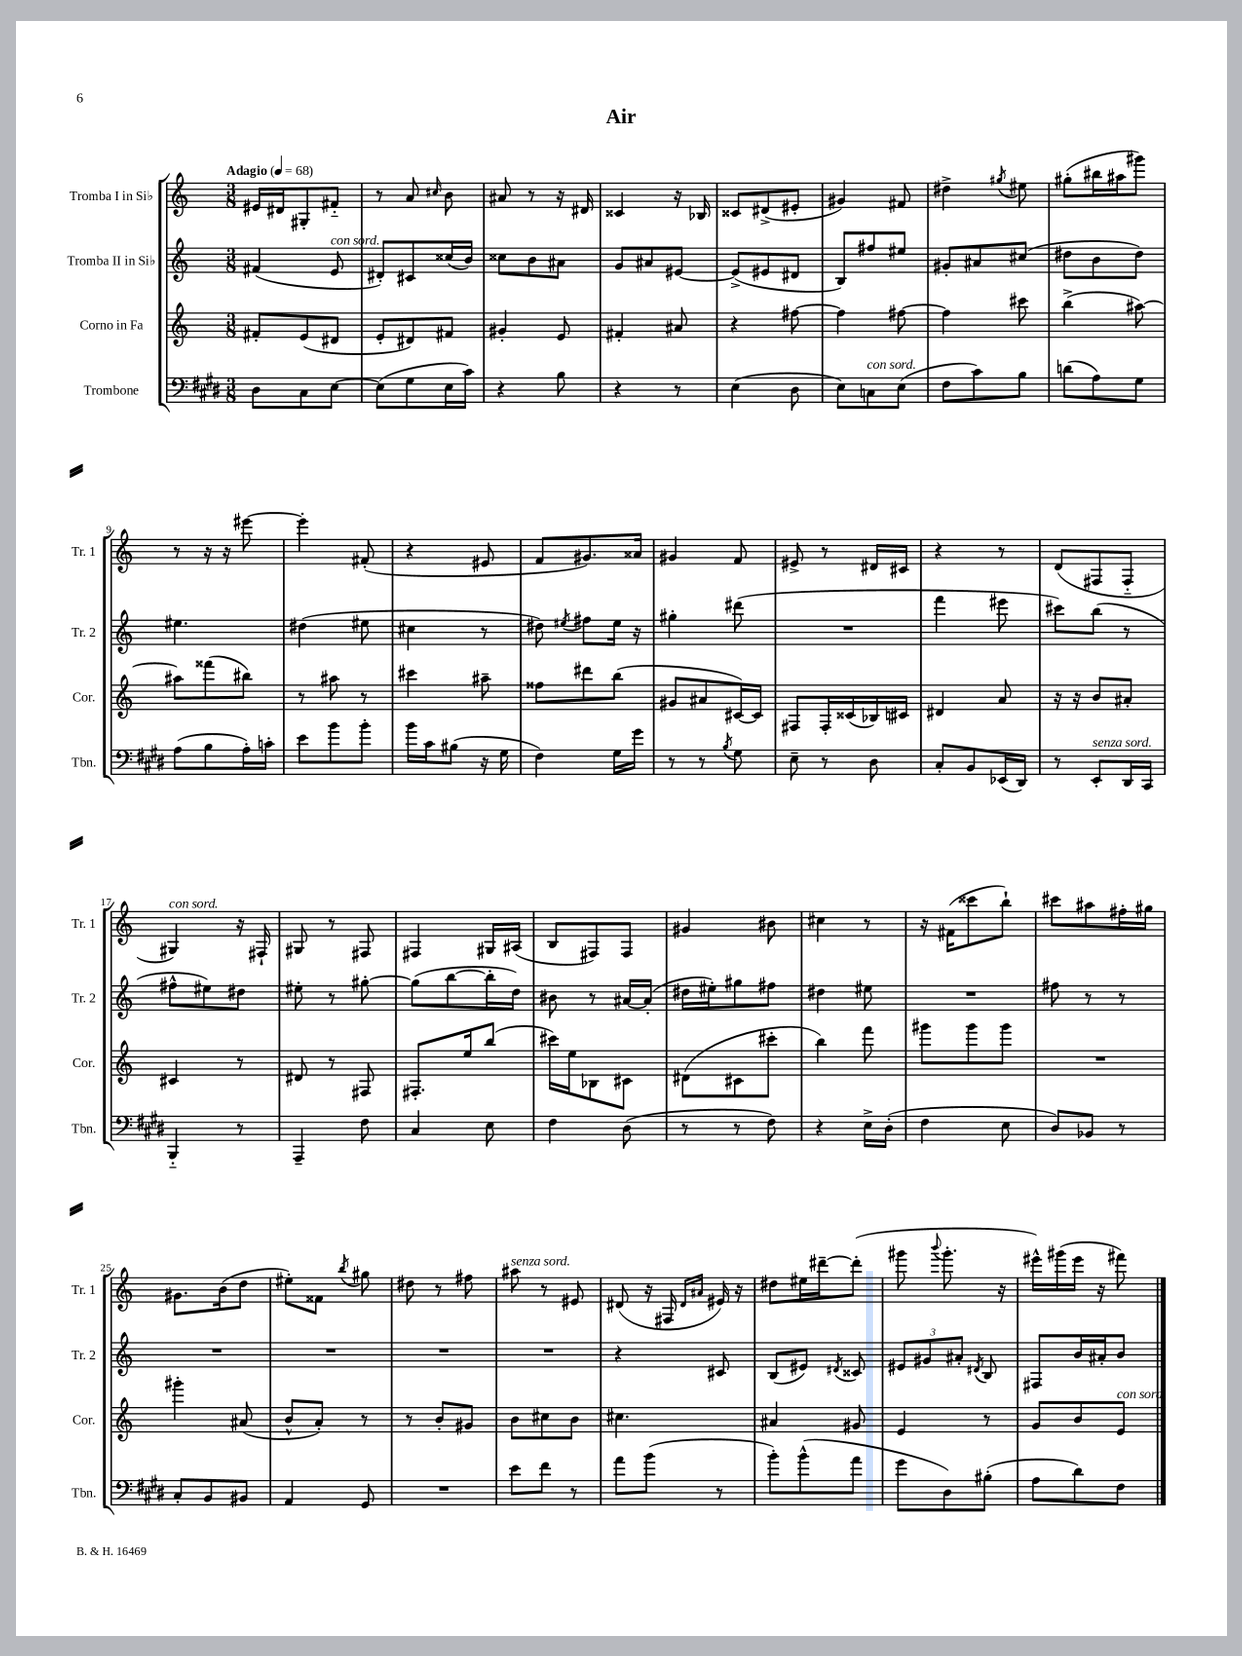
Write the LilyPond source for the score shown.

\header { title = "Air" }
<<
\new StaffGroup <<
\new Staff = "s0" \with { instrumentName = "Tromba I in Sib" shortInstrumentName = "Tr. 1" } {
    \clef treble \key c \major \numericTimeSignature \time 3/8 \tempo "Adagio" 4 = 68
    \autoBeamOff eis'16[ dis'16 gis8-. fis'8]-_ |
    r8 a'8 \grace { cis''16 } b'8 |
    ais'8 r8 r16 dis'16 |
    cisis'4 r16 bes16 |
    cisis'8[ dis'8->( eis'8]-. |
    gis'4) fis'8 |
    dis''4-> \acciaccatura { gis''8 } eis''8 |
    gis''8[-.( bis''16 ais''16 gis'''8]) |
    r8 r16 r16 eis'''8~ |
    eis'''4-. fis'8-.( |
    r4 eis'8 |
    f'8[ gis'8.) aisis'16] |
    gis'4 f'8 |
    eis'8-> r8 dis'16[ cis'16] |
    r4 r8 |
    d'8[( fis8 fis8]-_ |
    gis4^\markup { \italic "con sord." }) r16 fis16-! |
    gis8 r8 fis8 |
    fis4 gis16[ ais16]( |
    b8[ fis8) fis8] |
    gis'4 bis'8 |
    cis''4 r8 |
    r16 fis'16[( cisis'''8 b''8]-!) |
    cis'''8[ ais''8 fis''16-. gis''16] |
    gis'8.[ b'16( d''8] |
    eis''8[-.) fisis'8] \acciaccatura { b''8 } gis''8 |
    dis''8 r8 fis''8 |
    ais''8^\markup { \italic "senza sord." } r8 eis'8 |
    dis'8( r16 fis16 \grace { dis'16[ ais'16] } eis'16) r16 |
    dis''8[ eis''16 dis'''16~-- dis'''8]-.( |
    gis'''8 \appoggiatura { b'''8 } gis'''8.-. r16 |
    eis'''16[-^) gis'''16( eis'''16] r16 fis'''8) \bar "|." |
}
\new Staff = "s1" \with { instrumentName = "Tromba II in Sib" shortInstrumentName = "Tr. 2" } {
    \clef treble \key c \major \numericTimeSignature \time 3/8
    \autoBeamOff fis'4( e'8^\markup { \italic "con sord." } |
    dis'8[-.) cis'8 cisis''16( b'16]) |
    cisis''8[ b'8 ais'8] |
    g'8[ ais'8 eis'8]~ |
    eis'8[->( eis'8 dis'8] |
    b8[) fis''8 eis''8] |
    gis'8[-. ais'8 cis''8]( |
    dis''8[ b'8 dis''8]) |
    eis''4. |
    dis''4( eis''8 |
    cis''4 r8 |
    dis''8) \acciaccatura { eis''8 } fis''8[ eis''16] r16 |
    gis''4-. dis'''8( |
    R4. |
    f'''4 eis'''8 |
    cis'''8[) b''8]( r8 |
    fis''8[-^ eis''8) dis''8] |
    eis''8-. r8 gis''8~-. |
    gis''8[( b''8~ b''16-. d''16]) |
    bis'8 r8 ais'16[~ ais'16]-.( |
    dis''16[ eis''16-.) gis''8 fis''8] |
    dis''4 eis''8 |
    R4. |
    fis''8 r8 r8 |
    R4. |
    R4. |
    R4. |
    R4. |
    r4 cis'8 |
    b8[( eis'8]) \acciaccatura { dis'8 } cisis'8 |
    \tuplet 3/2 { eis'8[ gis'8 ais'8]-. } \acciaccatura { dis'8 } b8 |
    fis8[ b'16 ais'16-. b'8] \bar "|." |
}
\new Staff = "s2" \with { instrumentName = "Corno in Fa" shortInstrumentName = "Cor." } {
    \clef treble \key c \major \numericTimeSignature \time 3/8
    \autoBeamOff fis'8[-. e'8( dis'8] |
    e'8[-. dis'8) fis'8] |
    gis'4-. e'8 |
    fis'4-. ais'8 |
    r4 fis''8~ |
    fis''4 fis''8~ |
    fis''4 cis'''8 |
    b''4->( ais''8~) |
    ais''8[ fisis'''8( bis''8]) |
    r8 ais''8 r8 |
    cis'''4 ais''8-- |
    fisis''8[ dis'''8 b''8]( |
    gis'8[ ais'8 cis'16~) cis'16] |
    fis8[ fis16-. cisis'16( bes16) cis'16] |
    dis'4 a'8 |
    r16 r16 b'8[ ais'8]-. |
    cis'4 r8 |
    dis'8 r8 fis8 |
    fis8.[-. e''16 b''8]( |
    cis'''16[) e''16 bes8 cis'8] |
    dis'8[( cis'8 cis'''8]-. |
    b''4) f'''8 |
    gis'''8[ gis'''8 gis'''8] |
    R4. |
    gis'''4-. ais'8( |
    b'8[-^ a'8]-.) r8 |
    r8 b'8[-. gis'8] |
    b'8[ cis''8 b'8] |
    cis''4. |
    ais'4 gis'8 |
    e'4 r8 |
    g'8[ b'8 e'8]^\markup { \italic "con sord." } \bar "|." |
}
\new Staff = "s3" \with { instrumentName = "Trombone" shortInstrumentName = "Tbn." } {
    \clef bass \key e \major \numericTimeSignature \time 3/8
    \autoBeamOff dis8[ cis8 e8]~ |
    e8[( gis8 e16 cis'16]) |
    r4 b8 |
    r4 r8 |
    e4( dis8 |
    e8[) c8^\markup { \italic "con sord." } e8]( |
    fis8[ cis'8) b8] |
    d'8[( a8) gis8] |
    a8[( b8 a16-.) c'16]-. |
    e'8[ b'8 b'8]-. |
    b'16[ cis'16 bis8]( r16 gis16 |
    fis4) gis16[ gis'16] |
    r8 r8 \acciaccatura { b8 } gis8 |
    e8-- r8 dis8 |
    cis8[-. b,8 ees,16( dis,16]) |
    r8 e,8[-.^\markup { \italic "senza sord." } dis,16 cis,16] |
    b,,4-_ r8 |
    a,,4-- fis8 |
    cis4 e8 |
    fis4 dis8( |
    r8 r8 fis8) |
    r4 e16[-> dis16]-.( |
    fis4 e8 |
    dis8[) bes,8] r8 |
    cis8[-. b,8 bis,8] |
    a,4 gis,8 |
    R4. |
    e'8[ fis'8] r8 |
    a'8[ b'8]( r8 |
    b'8[-.) b'8-^( a'8] |
    gis'8[ dis8) bis8]-.( |
    a8[ dis'8) fis8] \bar "|." |
}
>>
>>
